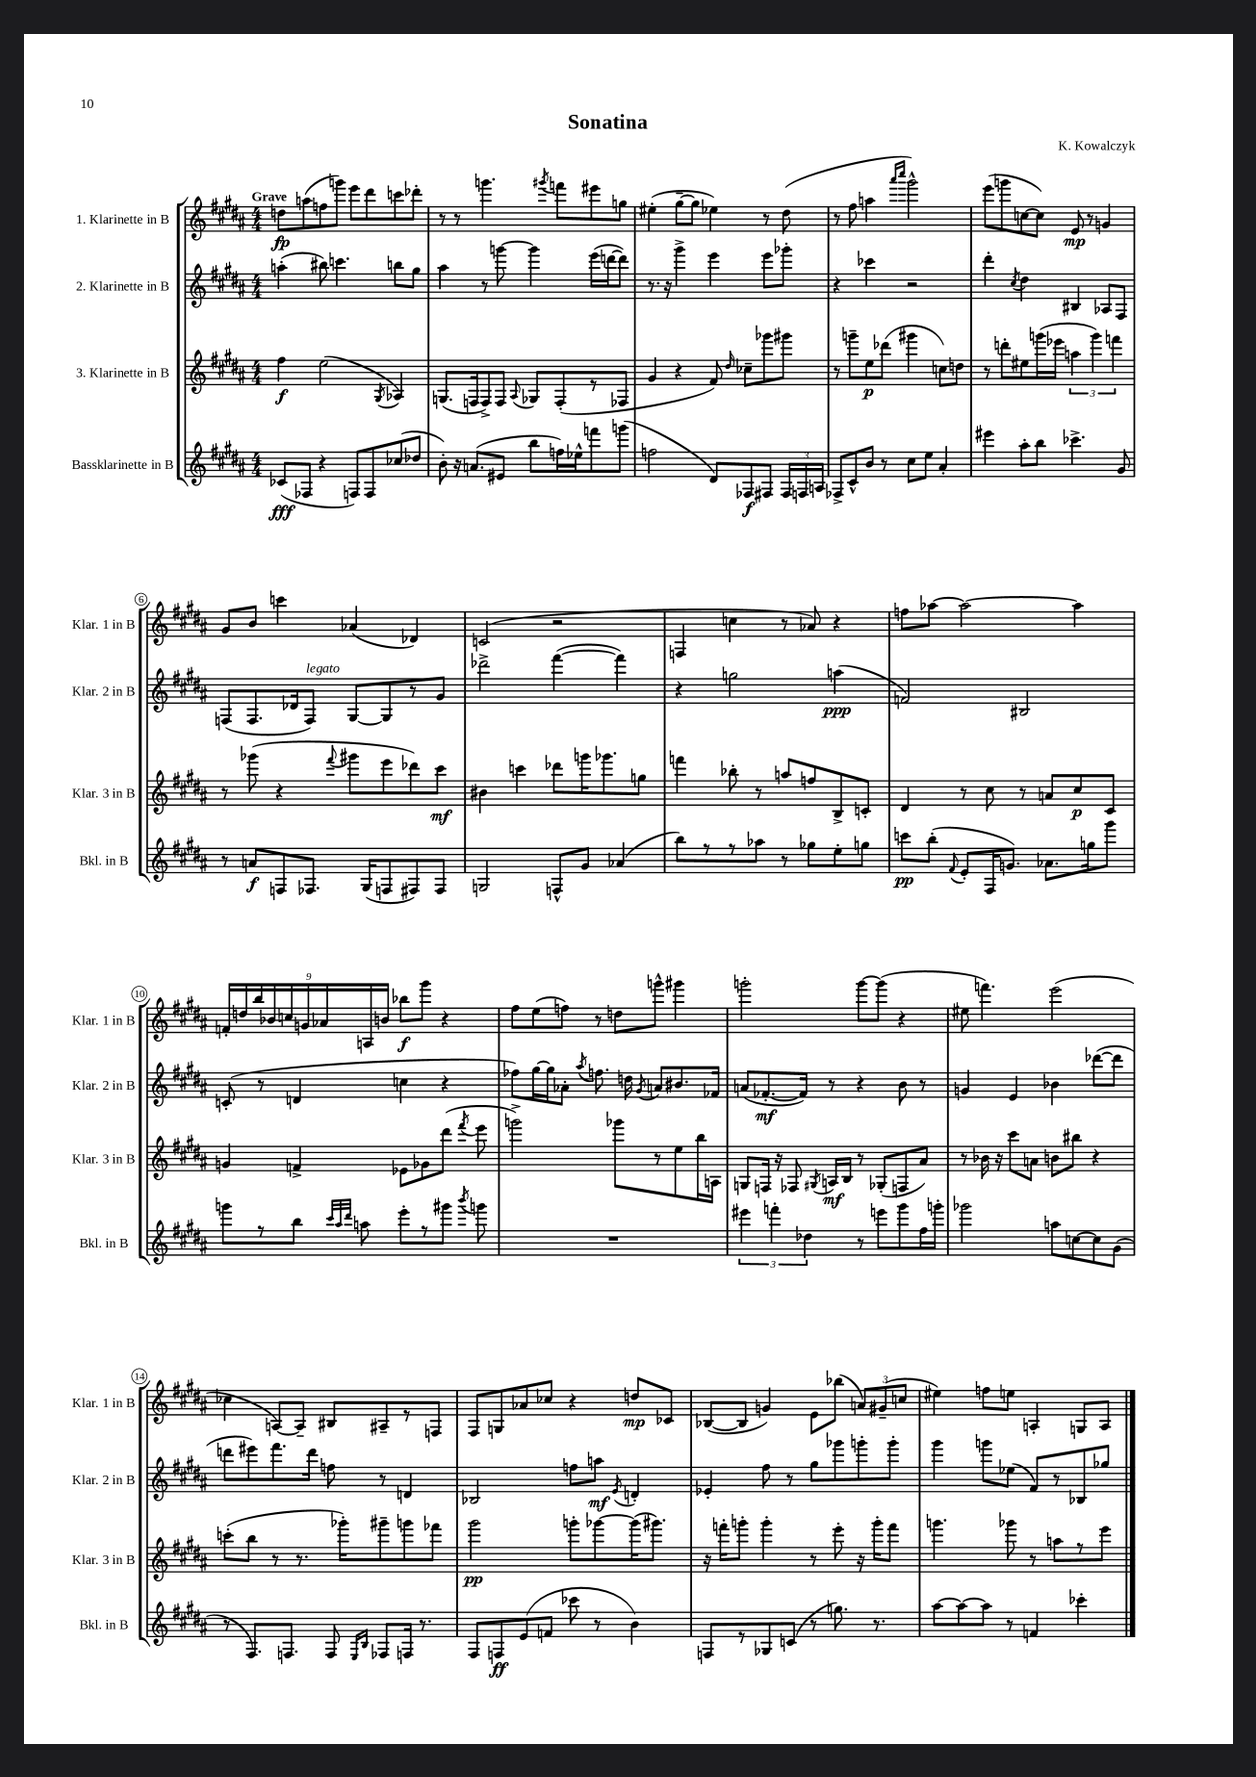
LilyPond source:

\header { title = "Sonatina" composer = "K. Kowalczyk" }
<<
\new StaffGroup <<
\new Staff = "s0" \with { instrumentName = "1. Klarinette in B" shortInstrumentName = "Klar. 1 in B" } {
    \clef treble \key b \major \numericTimeSignature \time 4/4 \tempo "Grave"
    \autoBeamOff d''8[\fp a''8( f''8 g'''8]) e'''8[ dis'''8 c'''8 des'''8]-. |
    r8 r8 g'''4. \acciaccatura { gis'''8 } f'''8[ eis'''8 g''8] |
    eis''4-.( gis''8[~-- gis''8] ees''4) r8 dis''8( |
    r8 fis''8 a''4 \grace { ais'''16[ cis''''16] } gis'''2-^) |
    e'''8[( g'''8 c''8~ c''8]) e'8\mp r8 g'4 |
    gis'8[ b'8] c'''4 aes'4( des'4) |
    c'2( r2 |
    f4 c''4 r8 aes'8) r4 |
    f''8[ aes''8]~ aes''2~ aes''4 |
    \tuplet 9/8 { f'16[-. d''16 b''16 bes'16 c''16 g'16 aes'16 a16 b'16] } bes''8[\f gis'''8] r4 |
    fis''8[ e''8( f''8]) r8 d''8[ g'''8]-^ gis'''4 |
    g'''2-. g'''8[~ g'''8]( r4 |
    eis''8 f'''4.) e'''2( |
    ces''4 a8[~) a8]-- bis8[ ais8-- r8 f8] |
    fis8[ g8 aes'8 ces''8] r4 d''8[\mp ces'8] |
    bes8[~( bes8] g'4) e'8[ bes''8]( \tuplet 3/2 { a'8[) gis'8--( c''8] } |
    eis''4) f''8[ e''8] a4-. g8[ a8] \bar "|." |
}
\new Staff = "s1" \with { instrumentName = "2. Klarinette in B" shortInstrumentName = "Klar. 2 in B" } {
    \clef treble \key b \major \numericTimeSignature \time 4/4
    \autoBeamOff a''4-.( bis''8) c'''4. b''8[ gis''8] |
    ais''4 r8 g'''8~ g'''4 e'''16[( d'''16~ d'''8]) |
    r8. r16 gis'''4-> e'''4 e'''8[ ges'''8]-. |
    r4 ces'''4 r2 |
    dis'''4-. \acciaccatura { cis''8 } dis''4 bis4 aes8[ fis8] |
    f8[( f8. des'16 f8]^\markup { \italic "legato" }) gis8[~ gis8 r8 gis'8] |
    des'''2-> fis'''4~( fis'''4) |
    r4 g''2 a''4\ppp( |
    f'2) bis2 |
    c'8-.( r8 d'4 c''4 r4 |
    fes''8[) gis''16~ gis''16 aes'8]-. \acciaccatura { ais''8 } f''8. d''16 \acciaccatura { gis'8 } a'8[ bis'8. fes'16] |
    a'8[( fes'8.~-.\mf fes'16]) r8 r4 b'8 r8 |
    g'4 e'4 bes'4 des'''8[~( des'''8] |
    d'''8[ eis'''8) fis'''8. d'''16] f''8 r8 d'4 |
    bes2 f''8[ a''8]\mf \acciaccatura { e'8 } d'4-. |
    ees'4-. fis''8 r8 gis''8[ ges'''8 g'''8-. g'''8]-. |
    gis'''4 g'''8[ ees''8]( fis'8[) r8 bes8 ges''8] \bar "|." |
}
\new Staff = "s2" \with { instrumentName = "3. Klarinette in B" shortInstrumentName = "Klar. 3 in B" } {
    \clef treble \key b \major \numericTimeSignature \time 4/4
    \autoBeamOff fis''4\f e''2( \acciaccatura { gis8 } aes4) |
    g8.[( f16 f8->) f8] \appoggiatura { ais8 } ges8[ f8-.( r8 fes8] |
    gis'4 r4 fis'8) \grace { dis''16 } ces''8[-- ges'''8 gis'''8] |
    r8 g'''8[-- e''8\p des'''8]( gis'''4 c''8[) d''8] |
    r8 d'''8[-. eis''8 g'''16( ees'''16] \tuplet 3/2 { a''4 g'''4) f'''4 } |
    r8 ges'''8( r4 \appoggiatura { fis'''8 } gis'''8[ e'''8 des'''8) cis'''8]\mf |
    bis'4 c'''4 des'''8[ g'''16 ges'''8. g''8] |
    f'''4 bes''8-. r8 a''8[ f''8 b8-> c'8]-. |
    dis'4 r8 cis''8 r8 a'8[ cis''8\p cis'8] |
    g'4 f'4-> ees'8[ ges'8 dis'''8]( \acciaccatura { fis'''8 } e'''8 |
    g'''2->) ges'''8[ r8 e''8 b''16 a16] |
    g8[ f16] r16 fes8 \acciaccatura { gis8 } a16[\mf b16] r8 ges8[-.( f8 ais'8]) |
    r8 bes'16 r16 cis'''8[ a'8] b'8[ bis''8] r4 |
    c'''8[-.( b''8] r8 r8. ges'''16[-.) gis'''8-- g'''8 fes'''8] |
    gis'''2\pp g'''8[-. ges'''8~ ges'''16( gis'''8.]) |
    r16 f'''16[-. g'''8]-. g'''4-. r8 e'''8-. r16 g'''16[-. f'''8] |
    g'''4. ges'''8 r8 a''8[ r8 e'''8] \bar "|." |
}
\new Staff = "s3" \with { instrumentName = "Bassklarinette in B" shortInstrumentName = "Bkl. in B" } {
    \clef treble \key b \major \numericTimeSignature \time 4/4
    \autoBeamOff ces'8[\fff( fes8] r4 f8[) f8 ces''8( des''8] |
    b'8-.) r16 a'8.[( eis'8] b''8[ f''16) ees''16-^ f'''8 g'''8]( |
    f''2 dis'8[) fes8\f fis8] \tuplet 3/2 { fis16[ f16 a16] } |
    fes8[-> cis'8-^ b'8] r8 cis''8[ e''8] ais'4-. |
    eis'''4 ais''8[-. b''8] ces'''4.-> gis'8 |
    r8 a'8[\f f8 fes8.] gis16[( f8 fis8) fis8] |
    g2 f8[-^ gis'8] aes'4( |
    b''8[) r8 r8 aes''8] r8 ges''8[ e''8-. g''8] |
    c'''8[\pp b''8]-.( \appoggiatura { fis'8 } e'8[-. fis16 g'8.]) aes'8.[ g''16 gis'''8] |
    g'''8[ r8 b''8] \grace { cis'''32[ ais''32 dis'''32] } a''8 e'''8[-. r8 gis'''8] \acciaccatura { b'''8 } g'''8 |
    R1 |
    \tuplet 3/2 { eis'''4 f'''4-. des''4 } r8 e'''8[ gis'''8 fis''16 g'''16]-. |
    ges'''2 a''8[ c''8~ c''8 gis'8]( |
    r8 fis8.[) f8.] f8 \grace { e16[ b16] } fes8[ f16] r8. |
    fis8[ f8\ff e'8( f'8] ces'''8 r8 b'4) |
    f8[ r8 ges8 c'8]( r8 g''8.) r8. |
    ais''8[~ ais''8~ ais''8] r8 f'4 ces'''4-. \bar "|." |
}
>>
>>
\layout { \context { \Score \override BarNumber.stencil = #(make-stencil-circler 0.1 0.3 ly:text-interface::print) } }
